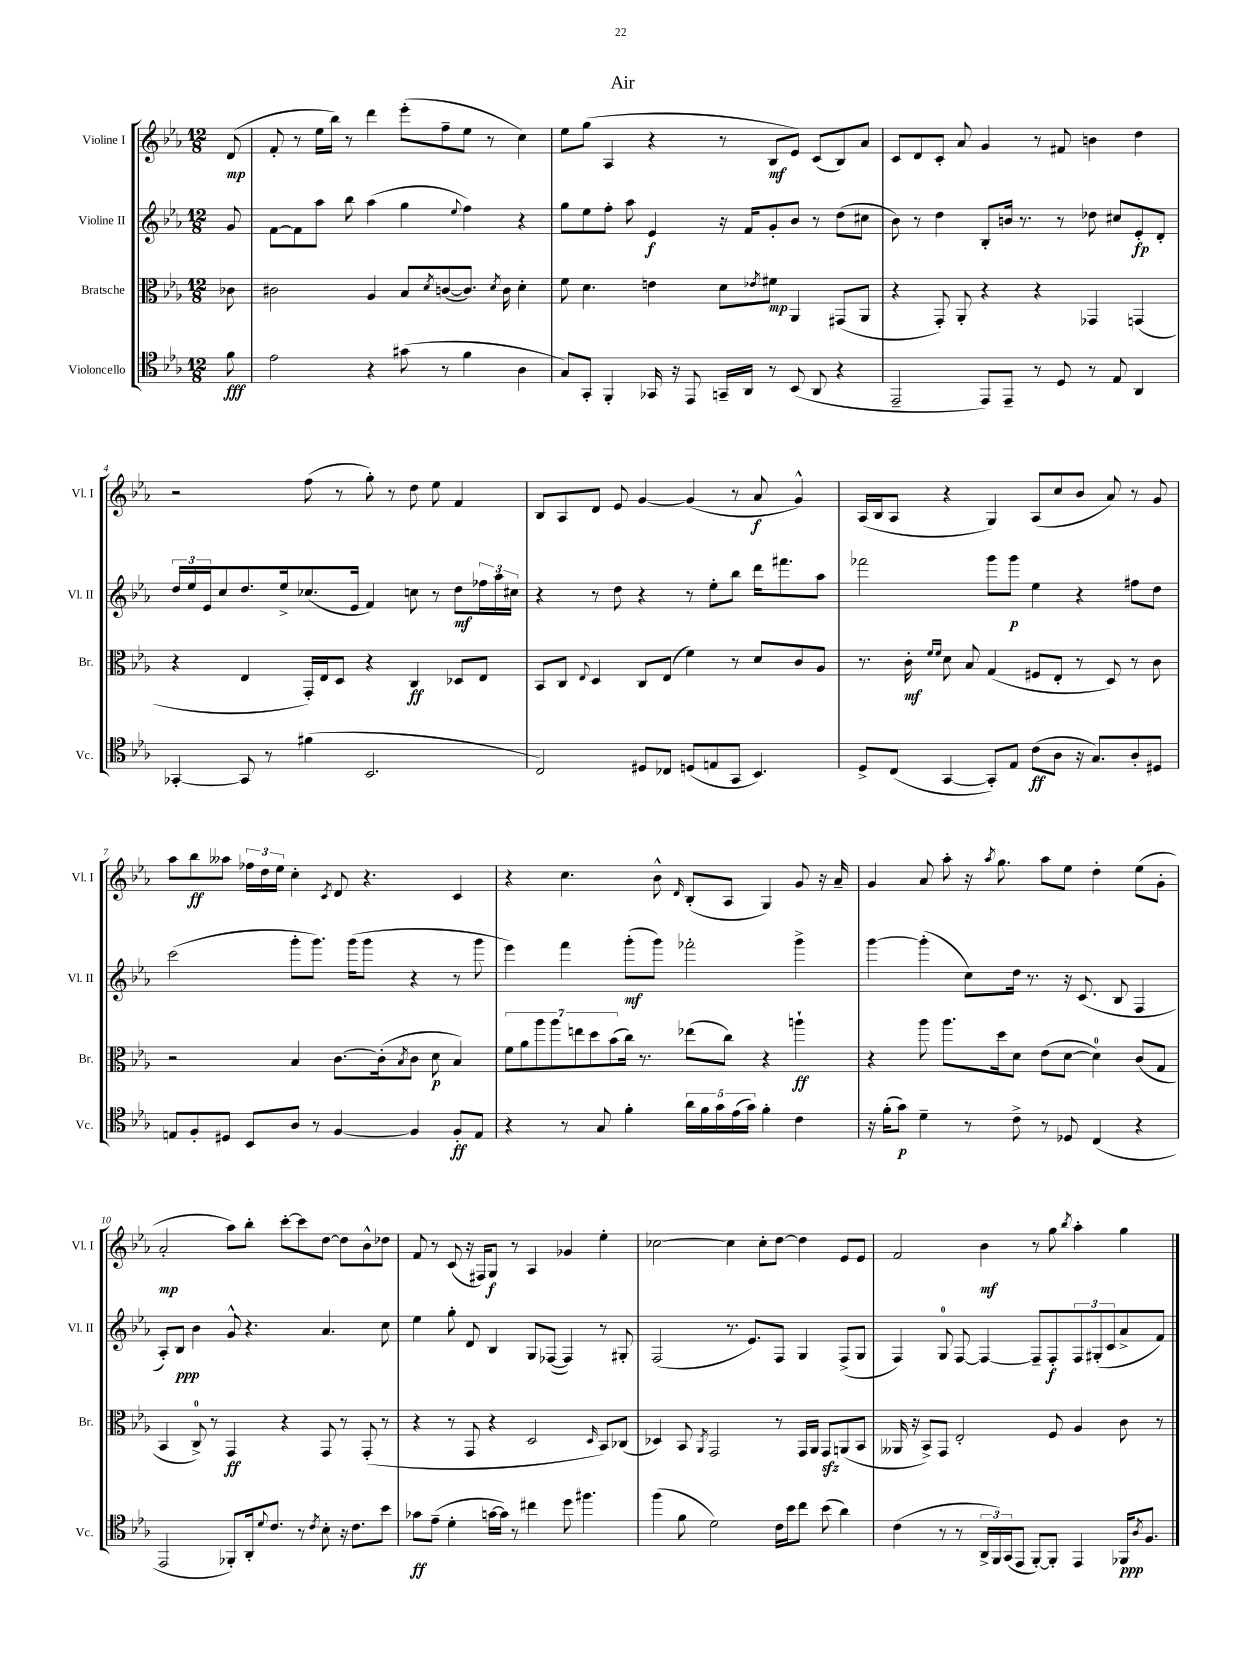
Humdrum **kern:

**kern	**dynam	**kern	**dynam	**kern	**dynam	**kern	**dynam
*part4	*part4	*part3	*part3	*part2	*part2	*part1	*part1
*staff4	*staff4	*staff3	*staff3	*staff2	*staff2	*staff1	*staff1
*I"Violoncello	*	*I"Bratsche	*	*I"Violine II	*	*I"Violine I	*
*I'Vc.	*	*I'Br.	*	*I'Vl. II	*	*I'Vl. I	*
*clefC4	*	*clefC3	*	*clefG2	*	*clefG2	*
*k[b-e-a-]	*	*k[b-e-a-]	*	*k[b-e-a-]	*	*k[b-e-a-]	*
*M12/8	*	*M12/8	*	*M12/8	*	*M12/8	*
=	=	=	=	=	=	=	=
8f\	fff	8c-X\	.	8g/	.	(8d/	mp
=1	=1	=1	=1	=1	=1	=1	=1
2e-\	.	2c#X\	.	[8f\L	.	8f'/	.
.	.	.	.	8f\]	.	8r	.
.	.	.	.	8aa-\J	.	16ee-\LL	.
.	.	.	.	.	.	16bb-\JJ)	.
.	.	.	.	8bb-\	.	8r	.
4r	.	4A-/	.	(4aa-\	.	4ddd\	.
(8g#X\	.	8B-/L	.	4gg\	.	(8eee-'\L	.
.	.	8qd/	.	.	.	.	.
8r	.	([8cn/	.	.	.	8ff~\	.
.	.	.	.	8qqee-/	.	.	.
4f\	.	8.c/J])	.	4ff\)	.	8ee-\J	.
.	.	.	.	.	.	8r	.
.	.	8qd/	.	.	.	.	.
.	.	16c\	.	.	.	.	.
4A-\	.	4d'\	.	4r	.	4cc\)	.
=2	=2	=2	=2	=2	=2	=2	=2
8G/L)	.	8f\	.	8gg\L	.	8ee-\L	.
8GG'/J	.	4.d\	.	8ee-\	.	(8gg\J	.
4FF'/	.	.	.	8ff'\J	.	4A-/	.
.	.	.	.	8aa-\	.	.	.
16GG-X/	.	4en\	.	4e-/	f	4r	.
16r	.	.	.	.	.	.	.
8EE-/	.	.	.	.	.	.	.
16GGn~/LL	.	8d\L	.	16r	.	8r	.
16AA-/JJ	.	.	.	16f/KL	.	.	.
.	.	8qe-X/	.	.	.	.	.
8r	.	8f#X\J	mp	8g'/	.	8B-/L	mf
(8BB-/	.	4AA-/	.	8b-/J	.	8e-/J)	.
8AA-/	.	.	.	8r	.	(8c/L	.
4r	.	(8GG#X/L	.	(8dd\L	.	8B-/)	.
.	.	8AA-/J	.	8cc#X\J	.	8a-/J	.
=3	=3	=3	=3	=3	=3	=3	=3
2EE-~/	.	4r	.	8b-\)	.	8c/L	.
.	.	.	.	8r	.	8d/	.
.	.	8GG'/)	.	4dd\	.	8c'/J	.
.	.	8AA-'/	.	.	.	8a-/	.
8EE-/L)	.	4r	.	8B-'/L	.	4g/	.
8EE-~/J	.	.	.	16bn/Jk	.	.	.
.	.	.	.	8.r	.	.	.
8r	.	4r	.	.	.	8r	.
8D/	.	.	.	8r	.	8f#X/	.
8r	.	4GG-X/	.	8dd-X\	.	4bn\	.
8E-/	.	.	.	8cc#X/L	.	.	.
4AA-/	.	(4GGn/	.	8e-'/	fp	4dd\	.
.	.	.	.	8d'/J	.	.	.
!!LO:LB:g=z
=4	=4	=4	=4	=4	=4	=4	=4
[4GG-X'/	.	4r	.	24dd/LL	.	2r	.
.	.	.	.	24ee-/	.	.	.
.	.	.	.	24e-/J	.	.	.
.	.	.	.	8cc/	.	.	.
8GG-/]	.	4E-/	.	8.dd/	.	.	.
8r	.	.	.	.	.	.	.
.	.	.	.	16ee-^/k	.	.	.
(4f#X\	.	16GG'/LL)	.	(8.cc-X/	.	(8ff\	.
.	.	16E-/J	.	.	.	.	.
.	.	8D/J	.	.	.	8r	.
.	.	.	.	16e-/Jk	.	.	.
2.BB-/	.	4r	.	4f/)	.	8gg'\)	.
.	.	.	.	.	.	8r	.
.	.	4C/	ff	8ccn\	.	8dd\	.
.	.	.	.	8r	.	8ee-\	.
.	.	8D-X/L	.	8dd\L	mf	4f/	.
.	.	8E-/J	.	24ff-X\L	.	.	.
.	.	.	.	24aa-\	.	.	.
.	.	.	.	24cc#X\JJ	.	.	.
=5	=5	=5	=5	=5	=5	=5	=5
2C/)	.	8BB-/L	.	4r	.	8B-/L	.
.	.	8C/J	.	.	.	8A-/	.
.	.	8qqE-/	.	.	.	.	.
.	.	4D/	.	8r	.	8d/J	.
.	.	.	.	8dd\	.	8e-/	.
8D#X/L	.	8C/L	.	4r	.	[4g/	.
8C-X/J	.	(8E-/J	.	.	.	.	.
(8Dn/L	.	4f\)	.	8r	.	(4g/]	.
8En/	.	.	.	8ee-'\L	.	.	.
8GG/J	.	8r	.	8bb-\J	.	8r	.
4.BB-/)	.	8d/L	.	16ddd\KL	.	8a-/	f
.	.	.	.	8.fff#X\	.	.	.
.	.	8c/	.	.	.	4g^^/)	.
.	.	8A-/J	.	8aa-\J	.	.	.
=6	=6	=6	=6	=6	=6	=6	=6
8D^/L	.	8.r	.	2fff-X\	.	(16A-/LL	.
.	.	.	.	.	.	16B-/J	.
(8C/J	.	.	.	.	.	8A-/J	.
.	.	16c'\	mf	.	.	.	.
.	.	16qqf/LL	.	.	.	.	.
.	.	16qqf/JJ	.	.	.	.	.
[4GG/	.	8d\	.	.	.	4r	.
.	.	8B-/	.	.	.	.	.
8GG'/L])	.	(4G/	.	8ggg\L	.	4G/)	.
8E-/J	.	.	.	8ggg\J	p	.	.
(8c\L	ff	8F#X/L	.	4ee-\	.	(8A-/L	.
8A-\J	.	8E-'/J	.	.	.	8cc/	.
16r	.	8r	.	4r	.	8b-/J	.
8.G/L)	.	.	.	.	.	.	.
.	.	8D/)	.	.	.	8a-/)	.
8A-'/	.	8r	.	8ff#X\L	.	8r	.
8D#X/J	.	8c\	.	8dd\J	.	8g/	.
!!LO:LB:g=z
=7	=7	=7	=7	=7	=7	=7	=7
8En/L	.	2r	.	(2ccc\	.	8aa-\L	.
8F'/	.	.	.	.	.	8bb-\	ff
8D#X/J	.	.	.	.	.	8aa--X\J	.
8BB-/L	.	.	.	.	.	24ff-X\LL	.
.	.	.	.	.	.	24dd\	.
.	.	.	.	.	.	24ee-\JJ	.
8A-/J	.	4B-/	.	8ggg'\L	.	4cc'\	.
8r	.	.	.	8.ggg\J)	.	.	.
.	.	.	.	.	.	8qc/	.
[4F/	.	[8.c\L	.	.	.	8d/	.
.	.	.	.	(16ggg\KL	.	.	.
.	.	.	.	8ggg\J	.	4.r	.
.	.	(16c'\k]	.	.	.	.	.
.	.	8qB-/	.	.	.	.	.
4F/]	.	8c\J	.	4r	.	.	.
.	.	8d\	p	.	.	.	.
8F'/L	ff	4B-/)	.	8r	.	4c/	.
8E/J	.	.	.	8ggg\	.	.	.
=8	=8	=8	=8	=8	=8	=8	=8
4r	.	14f\L	.	4eee-\)	.	4r	.
.	.	14a-\	.	.	.	.	.
.	.	14aa-\	.	.	.	.	.
.	.	14aa-\	.	.	.	.	.
8r	.	.	.	4fff\	.	4.cc\	.
.	.	14een\	.	.	.	.	.
.	.	14dd\	.	.	.	.	.
8G/	.	.	.	.	.	.	.
.	.	(14b-\	.	.	.	.	.
4f'\	.	16cc\Jk)	.	(8ggg'\L	mf	.	.
.	.	8.r	.	.	.	.	.
.	.	.	.	8ggg\J)	.	8b-^^\	.
.	.	.	.	.	.	16qqd/	.
20a-\LL	.	(8ee-X\L	.	2fff-X'\	.	(8B-'/L	.
20f\	.	.	.	.	.	.	.
20g\	.	.	.	.	.	.	.
.	.	8cc\J)	.	.	.	8A-/J	.
(20e-\	.	.	.	.	.	.	.
20g\JJ)	.	.	.	.	.	.	.
4f'\	.	4r	.	.	.	4G/)	.
4c\	.	4aan`\	ff	4ggg^\	.	8g/	.
.	.	.	.	.	.	16r	.
.	.	.	.	.	.	16a-~/	.
=9	=9	=9	=9	=9	=9	=9	=9
16r	.	4r	.	[4ggg\	.	4g/	.
(16f'\KL	.	.	.	.	.	.	.
8g\J)	p	.	.	.	.	.	.
4d~\	.	8aa-\	.	(4ggg'\]	.	8a-/	.
.	.	8.aa-\L	.	.	.	8aa-'\	.
8r	.	.	.	8cc\L)	.	16r	.
.	.	.	.	.	.	8qaa-/	.
.	.	16dd\k	.	.	.	8.gg\	.
8c^\	.	8d\J	.	16dd\Jk	.	.	.
.	.	.	.	8.r	.	.	.
8r	.	(8e-\L	.	.	.	8aa-\L	.
8D-X/	.	[8d\J	.	16r	.	8ee-\J	.
.	.	.	.	(8.c/	.	.	.
(4C/	.	4d\])	.	.	.	4dd'\	.
.	.	.	.	8B-/	.	.	.
4r	.	(8c/L	.	4F/	.	(8ee-\L	.
.	.	8G/J	.	.	.	8g'\J	.
!!LO:LB:g=z
=10	=10	=10	=10	=10	=10	=10	=10
2EE-/	.	4BB-/	.	8A-'/L)	.	2a-'/	mp
.	.	.	.	8B-/J	ppp	.	.
.	.	8C^/)	.	4b-\	.	.	.
.	.	8r	.	.	.	.	.
8FF-X'/L)	.	4GG/	ff	8g^^/	.	8aa-\L)	.
16AA-'/k	.	.	.	4.r	.	8bb-'\J	.
8qqd/	.	.	.	.	.	.	.
8.c/J	.	.	.	.	.	.	.
.	.	4r	.	.	.	[8ccc'\L	.
8r	.	.	.	.	.	8ccc\]	.
8qc/	.	.	.	.	.	.	.
8B-'\	.	8GG/	.	4.a-/	.	[8dd\J	.
16r	.	8r	.	.	.	8dd\L]	.
8.c\L	.	.	.	.	.	.	.
.	.	(8GG'/	.	.	.	8b-^^\	.
8b-\J	.	8r	.	8cc\	.	8dd-X\J	.
=11	=11	=11	=11	=11	=11	=11	=11
8g-X\L	ff	4r	.	4ee-\	.	8f/	.
(8e-~\J	.	.	.	.	.	8r	.
4d'\	.	8r	.	8gg'\	.	(8c/	.
.	.	8GG/	.	8d/	.	16r	.
.	.	.	.	.	.	16F#X/KL)	.
[16gn\LL	.	4r	.	4B-/	.	8G/J	f
16g\JJ])	.	.	.	.	.	.	.
8r	.	.	.	.	.	8r	.
4cc#X\	.	2D/	.	8G/L	.	4A-/	.
.	.	.	.	([8F-X/J	.	.	.
8dd\	.	.	.	4F-/])	.	4g-X/	.
4.ff#X\	.	.	.	.	.	.	.
.	.	16qqD/	.	.	.	.	.
.	.	8BB-/L)	.	8r	.	4ee-'\	.
.	.	(8C-X/J	.	8G#X'/	.	.	.
=12	=12	=12	=12	=12	=12	=12	=12
(4ff\	.	4D-X/)	.	(2F/	.	[2cc-X\	.
8f\	.	8BB-/	.	.	.	.	.
.	.	8qAA-/	.	.	.	.	.
2d\)	.	2GG/	.	.	.	.	.
.	.	.	.	8.r	.	4cc-\]	.
.	.	.	.	8.e-/L)	.	.	.
.	.	.	.	.	.	8cc-'\L	.
16c\LL	.	8r	.	8F/J	.	[8dd\J	.
16b-\J	.	.	.	.	.	.	.
8cc\J	.	16GG/LL	.	4G/	.	4dd\]	.
.	.	16AA-/JJ	.	.	.	.	.
(8b-\	.	8GGzz/L	.	.	.	.	.
4a-\)	.	(8AAn/	.	(8F^/L	.	8e-/L	.
.	.	8BB-/J	.	8G/J	.	8e-/J	.
=13	=13	=13	=13	=13	=13	=13	=13
(4c\	.	16AA--X/	.	4F/)	.	2f/	.
.	.	16r	.	.	.	.	.
.	.	8BB-^/L)	.	.	.	.	.
8r	.	8GG/J	.	8G/	.	.	.
8r	.	2E-'/	.	[8F/	.	.	.
24AA-^/LL	.	.	.	4F/_	.	4b-\	mf
24FF/)	.	.	.	.	.	.	.
(24GG/J	.	.	.	.	.	.	.
8EE-/J	.	.	.	.	.	.	.
[8FF'/L)	.	.	.	8F~/L]	.	8r	.
8FF'/J]	.	8F/	.	8F'/	f	8gg\	.
.	.	.	.	.	.	8qbb-/	.
4EE-/	.	4A-/	.	12F/	.	4aa-'\	.
.	.	.	.	(12G#X'/	.	.	.
.	.	.	.	12c/	.	.	.
16FF-X/KL	ppp	8c\	.	8a-^/	.	4gg\	.
8qA-/	.	.	.	.	.	.	.
8.F/J	.	.	.	.	.	.	.
.	.	8r	.	8f/J)	.	.	.
==	==	==	==	==	==	==	==
*-	*-	*-	*-	*-	*-	*-	*-
